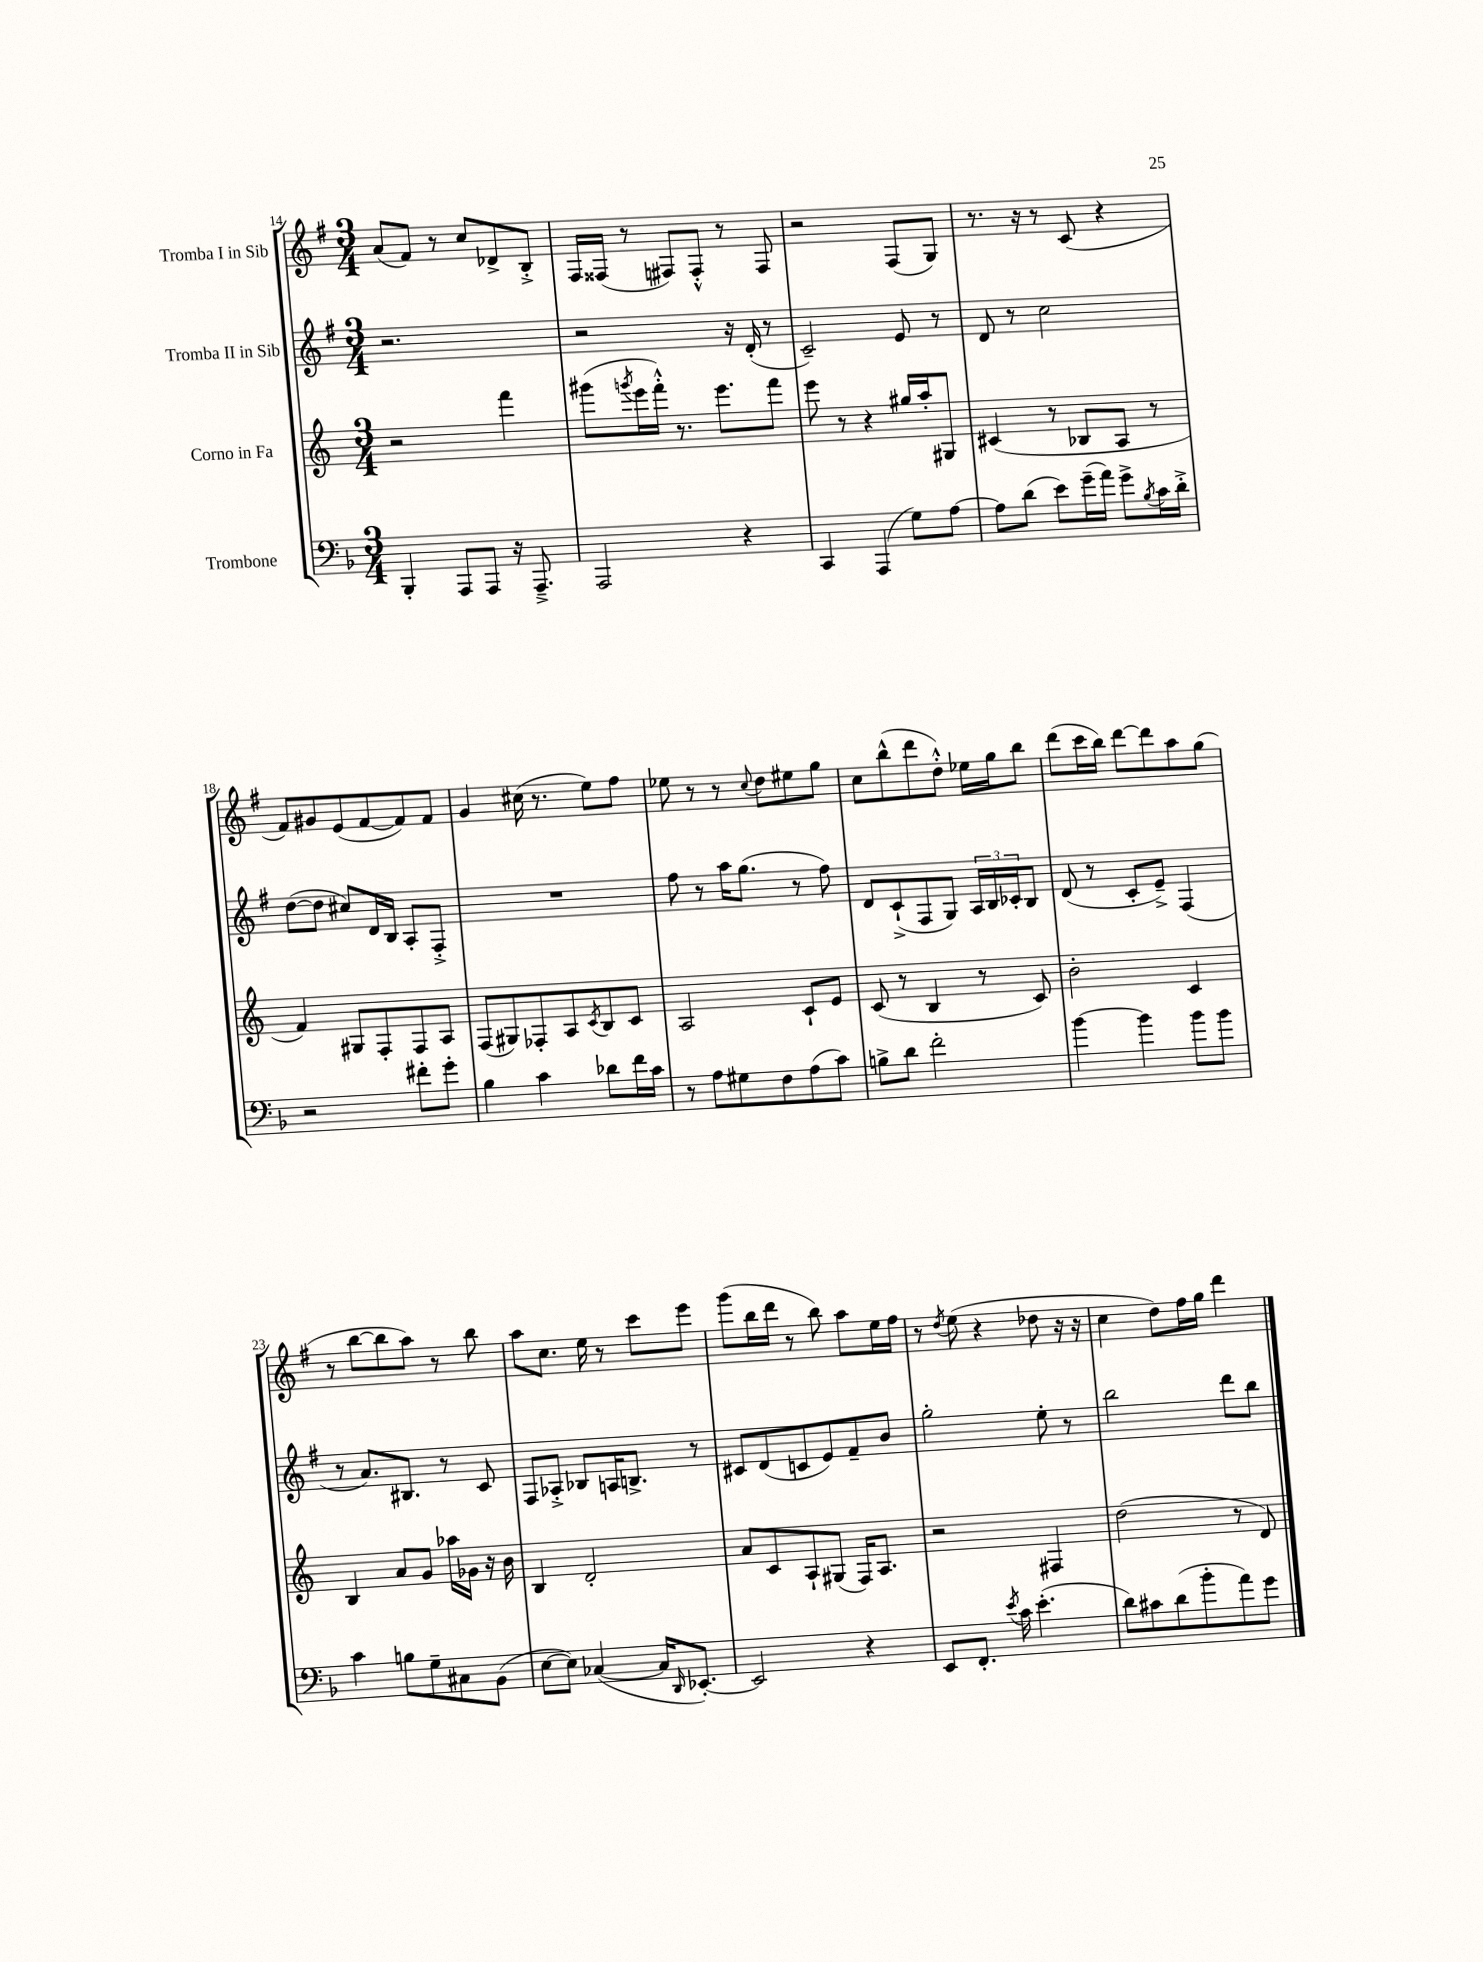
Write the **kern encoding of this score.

**kern	**kern	**kern	**kern
*staff4	*staff3	*staff2	*staff1
*clefF4	*clefG2	*clefG2	*clefG2
*k[b-]	*k[]	*k[f#]	*k[f#]
*M3/4	*M3/4	*M3/4	*M3/4
4BBB-'	2r	2.r	(8a
.	.	.	8f#)
8AAA	.	.	8r
8AAA	.	.	8cc
16r	4fff	.	8d-^
8.AAA~^	.	.	.
.	.	.	8B'^
=	=	=	=
2AAA	(8ggg#	2r	16F#
.	.	.	(16F##
.	8qggg	.	.
.	16eee	.	8r
.	16fff'^^)	.	.
.	8.r	.	8F#)
.	.	.	8F#'^^
.	8.eee	.	.
4r	.	16r	8r
.	.	(16d'	.
.	8fff	8r	8F#
=	=	=	=
4CC	8eee	2c~)	2r
.	8r	.	.
(4AAA	4r	.	.
8G)	16gg#	8e	(8F#
.	16aa'	.	.
[8A	8G#	8r	8G)
=	=	=	=
8A]	(4c#	8d	8.r
(8d	.	8r	.
.	.	.	16r
8e)	8r	2cc	8r
(16g~	8B-	.	(8c
16a)	.	.	.
8g^	8A	.	4r
8qB-	.	.	.
16c	8r	.	.
16d'^	.	.	.
=	=	=	=
2r	4f)	([8dd	8f#)
.	.	8dd]	8g#
.	8G#	8cc#)	(8e
.	8F'	16d	[8f#
.	.	16B	.
8f#'	8F	8A'	8f#])
8g'	8A	8F#'^	8f#
=	=	=	=
4B-	(8F	2.r	4g
.	8G#)	.	.
4c	8F-'	.	(16cc#
.	.	.	8.r
.	8A	.	.
.	8qc	.	.
8d-	8B	.	8ee)
16f	8c	.	8ff#
16c	.	.	.
=	=	=	=
8r	2A	8ff#	8ee-
8A	.	8r	8r
8G#	.	16aa	8r
.	.	(8.gg	.
.	.	.	8qqcc
8F	.	.	8dd
(8A	8c`	8r	8ee#
8c)	8e	8ff#)	8gg
=	=	=	=
8B^	(8c	8d	8cc
8d	8r	(8c`^	(8bb^^
2f'	4B	8F#	8ddd
.	.	8G)	8dd'^^)
.	8r	24A	16ee-
.	.	24B	.
.	.	.	16gg
.	.	24c-'	.
.	8c)	8B	8bb
=	=	=	=
[4b-	2b'	(8d	(8ddd
.	.	8r	16ccc
.	.	.	16bb)
4b-]	.	8c'	[8ddd
.	.	8e~^)	8ddd]
8b-	4c	(4F#	8aa
8b-	.	.	(8gg
=	=	=	=
4c	4B	8r	8r
.	.	8.a)	[8bb
8B	8a	.	8bb]
.	.	8.B#	.
8G~	8g	.	8aa)
8C#	16aa-	8r	8r
.	16g-	.	.
(8BB-	16r	8c	8bb
.	16b	.	.
=	=	=	=
[8E	4B	8F#	8aa
8E])	.	8A-'^	8.cc
([4C-	2d'	8B-	.
.	.	.	16ee
.	.	16A	8r
.	.	8.B^	.
16C-]	.	.	8ccc
16qqDD	.	.	.
[8.EE-')	.	.	.
.	.	8r	8eee
=	=	=	=
2EE-]	8a	8c#	(8ggg
.	8c	(8d	16bb
.	.	.	16ddd
.	8A`	8c	8r
.	(8G#	8e)	8bb)
4r	16F)	8f#~	8aa
.	8.A	.	.
.	.	8b	16ee
.	.	.	16ff#
=	=	=	=
8EE	2r	2gg'	8r
.	.	.	8qdd
8.FF'	.	.	(8ee
.	.	.	4r
8qe	.	.	.
16c	.	.	.
(4.e'	.	.	.
.	4F#	8ee'	8dd-
.	.	8r	16r
.	.	.	16r
=	=	=	=
8d)	(2dd	2bb	4cc
8c#	.	.	.
(8d	.	.	8dd)
8b-'	.	.	16ff#
.	.	.	16gg
8a)	8r	8ddd	4ddd
8g	8d)	8bb	.
==	==	==	==
*-	*-	*-	*-
